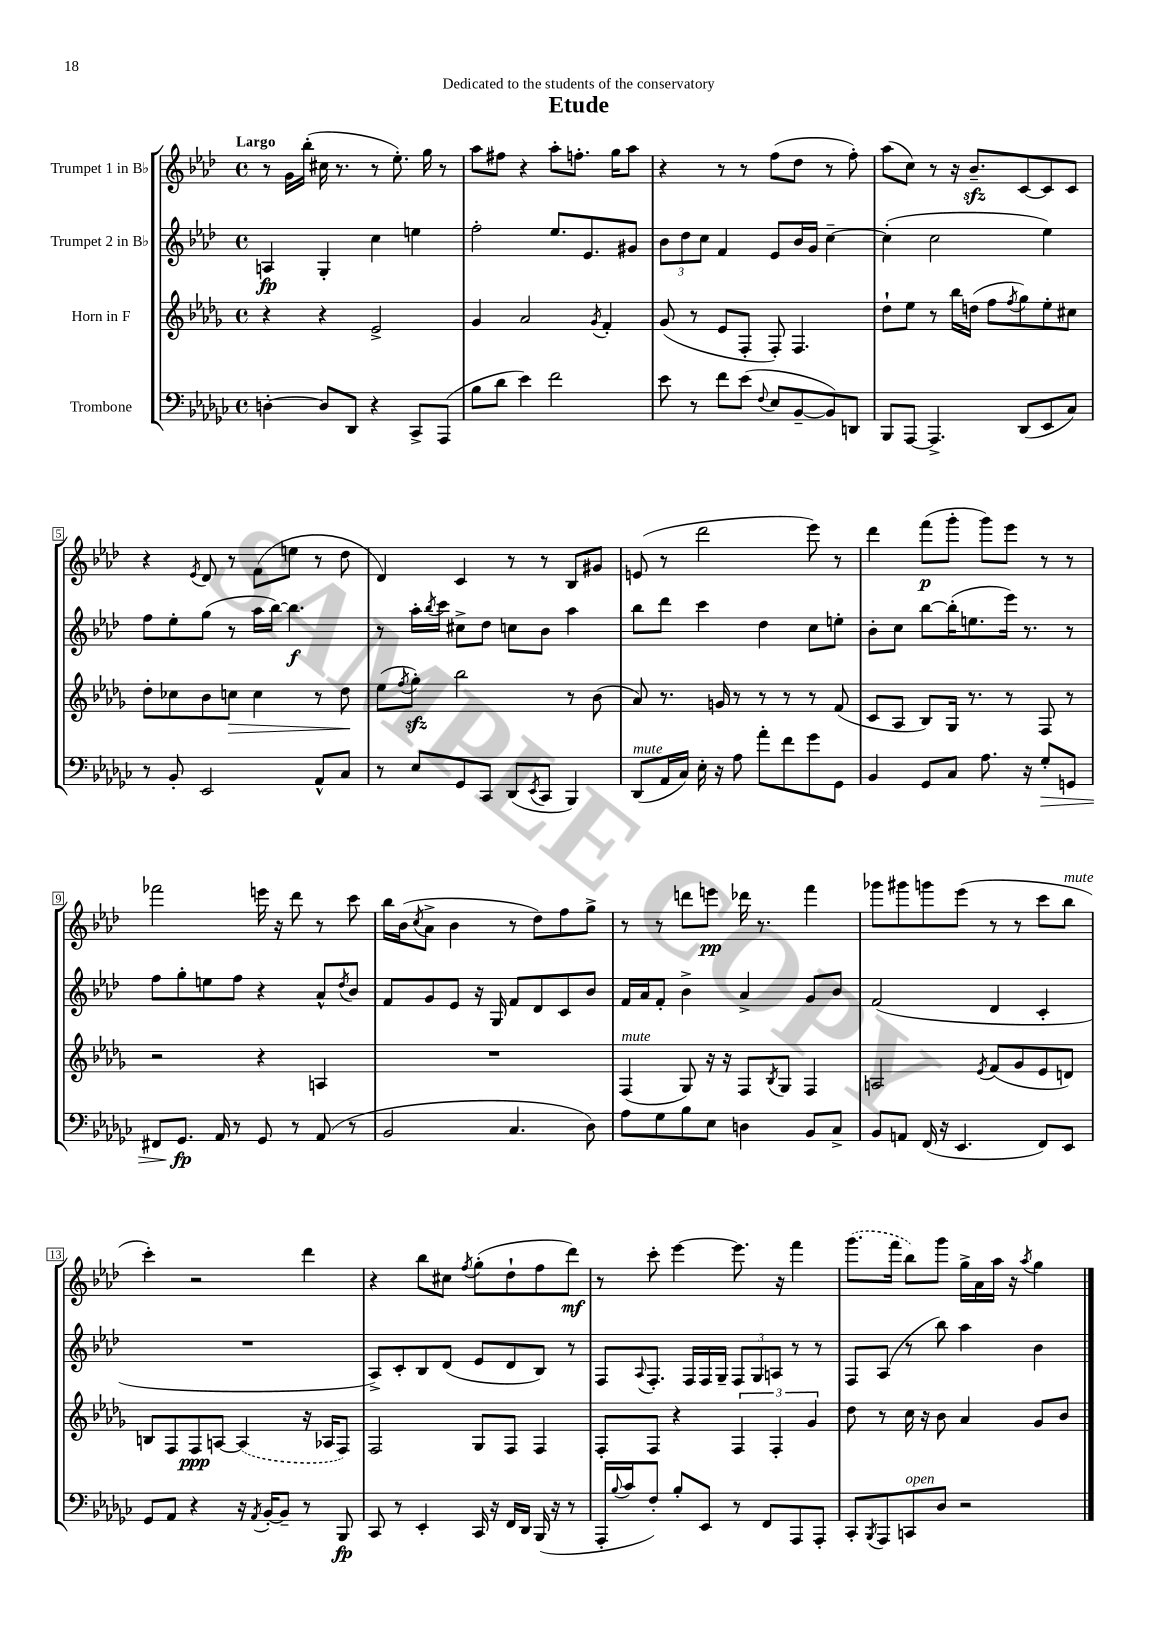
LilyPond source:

\header { title = "Etude" dedication = "Dedicated to the students of the conservatory" }
<<
\new StaffGroup <<
\new Staff = "s0" \with { instrumentName = "Trumpet 1 in Bb" } {
    \clef treble \key aes \major \defaultTimeSignature \time 4/4 \tempo "Largo"
    r8 g'16 bes''16-.( cis''16 r8. r8 ees''8.-.) g''16 r8 |
    aes''8 fis''8 r4 aes''8-. f''8.-. g''16 aes''8 |
    r4 r8 r8 f''8( des''8 r8 f''8-.) |
    aes''8( c''8) r8 r16 bes'8.--\sfz c'8~ c'8 c'8 |
    r4 \acciaccatura { ees'8 } des'8 r8 f'8( e''8 r8 des''8 |
    des'4) c'4 r8 r8 bes8 gis'8 |
    e'8( r8 des'''2 ees'''8) r8 |
    des'''4 f'''8\p( g'''8-. g'''8) ees'''8 r8 r8 |
    fes'''2 e'''16 r16 des'''8 r8 c'''8 |
    bes''16 bes'16( \acciaccatura { c''8 } aes'8-> bes'4 r8 des''8) f''8 g''8-> |
    r8 r8 d'''8 e'''8\pp des'''16 r8. f'''4 |
    ges'''8 gis'''8 g'''8 ees'''8( r8 r8 c'''8 bes''8^\markup { \italic "mute" } |
    c'''4-.) r2 des'''4 |
    r4 bes''8 cis''8 \acciaccatura { f''8 } g''8-.( des''8-! f''8 des'''8\mf) |
    r8 c'''8-. ees'''4~ ees'''8. r16 f'''4 |
    \once \slurDashed g'''8.( f'''16 bes''8) g'''8 g''16-> aes'16 aes''16 r16 \acciaccatura { aes''8 } g''4 \bar "|." |
}
\new Staff = "s1" \with { instrumentName = "Trumpet 2 in Bb" } {
    \clef treble \key aes \major \defaultTimeSignature \time 4/4
    a4\fp g4-. c''4 e''4 |
    f''2-. ees''8. ees'8. gis'8 |
    \tuplet 3/2 { bes'8 des''8 c''8 } f'4 ees'8 bes'16 g'16 c''4~-- |
    c''4-.( c''2 ees''4) |
    f''8 ees''8-. g''8( r8 aes''16 bes''16~) bes''4.\f |
    r8 aes''16-. \acciaccatura { bes''8 } c'''16 cis''8-> des''8 c''8 bes'8 aes''4 |
    bes''8 des'''8 c'''4 des''4 c''8 e''8-. |
    bes'8-. c''8 bes''8~ bes''16-.( e''8. ees'''16) r8. r8 |
    f''8 g''8-. e''8 f''8 r4 aes'8-^ \acciaccatura { des''8 } bes'8 |
    f'8 g'8 ees'8 r16 g16 f'8 des'8 c'8 bes'8 |
    f'16 aes'16 f'8-. bes'4-> aes'4-> g'8 bes'8 |
    f'2( des'4 c'4-. |
    R1 |
    aes8->) c'8-. bes8 des'8( ees'8 des'8 bes8) r8 |
    f8 \appoggiatura { aes8 } f8.-. f16 f16 g16-- \tuplet 3/2 { f8 g8 a8 } r8 r8 |
    f8 aes8( r8 bes''8) aes''4 bes'4 \bar "|." |
}
\new Staff = "s2" \with { instrumentName = "Horn in F" } {
    \clef treble \key des \major \defaultTimeSignature \time 4/4
    r4 r4 ees'2-> |
    ges'4 aes'2 \acciaccatura { ges'8 } f'4-. |
    ges'8( r8 ees'8 f8-. f8-.) f4. |
    des''8-! ees''8 r8 bes''16 d''16( f''8 \acciaccatura { f''8 } ges''8) ees''8-. cis''8 |
    des''8-. ces''8 bes'8 c''8\> c''4 r8 des''8\! |
    ees''8( \acciaccatura { f''8 } ges''8-.\sfz) bes''2 r8 bes'8( |
    aes'8) r8. g'16 r8 r8 r8 r8 f'8( |
    c'8 aes8 bes8) ges16 r8. r8 f8 r8 |
    r2 r4 a4 |
    R1 |
    f4^\markup { \italic "mute" }( ges8) r16 r16 f8 \acciaccatura { bes8 } ges8 f4 |
    a2 \acciaccatura { ees'8 } f'8( ges'8 ees'8 d'8) |
    b8 f8 f8\ppp a8~ \once \slurDashed a4( r16 aes16 f8) |
    f2 ges8 f8 f4 |
    f8-. f8 r4 \tuplet 3/2 { f4 f4-. ges'4 } |
    des''8 r8 c''16 r16 bes'8 aes'4 ges'8 bes'8 \bar "|." |
}
\new Staff = "s3" \with { instrumentName = "Trombone" } {
    \clef bass \key ges \major \defaultTimeSignature \time 4/4
    d4~-. d8 des,8 r4 ces,8-> aes,,8( |
    bes8 des'8 ees'4) f'2 |
    ees'8 r8 f'8 ees'8( \appoggiatura { f8 } ees8 bes,8~-- bes,8) d,8 |
    bes,,8 aes,,8~ aes,,4.-> des,8( ees,8 ces8) |
    r8 bes,8-. ees,2 aes,8-^ ces8 |
    r8 ees8 ges,8 ces,8 des,8( \acciaccatura { ees,8 } ces,8 bes,,4) |
    des,8^\markup { \italic "mute" }( aes,16 ces16) ees16-. r16 aes8 aes'8-. f'8 ges'8 ges,8 |
    bes,4 ges,8 ces8 aes8. r16 ges8-.\> g,8 |
    fis,8 ges,8.\fp\! aes,16 r8 ges,8 r8 aes,8( r8 |
    bes,2 ces4. des8) |
    aes8 ges8 bes8 ees8 d4 bes,8 ces8-> |
    bes,8 a,8 f,16( r16 ees,4. f,8) ees,8 |
    ges,8 aes,8 r4 r16 \acciaccatura { aes,8 } bes,16~-. bes,8-- r8 bes,,8\fp |
    ces,8 r8 ees,4-. ces,16 r16 f,16 des,16 bes,,16( r16 r8 |
    aes,,16-. \appoggiatura { bes8 } ces'16 f8-.) bes8-. ees,8 r8 f,8 aes,,8 aes,,8-. |
    ces,8-. \acciaccatura { bes,,8 } aes,,8 c,8^\markup { \italic "open" } des8 r2 \bar "|." |
}
>>
>>
\layout { \context { \Score \override BarNumber.stencil = #(make-stencil-boxer 0.1 0.3 ly:text-interface::print) } }
